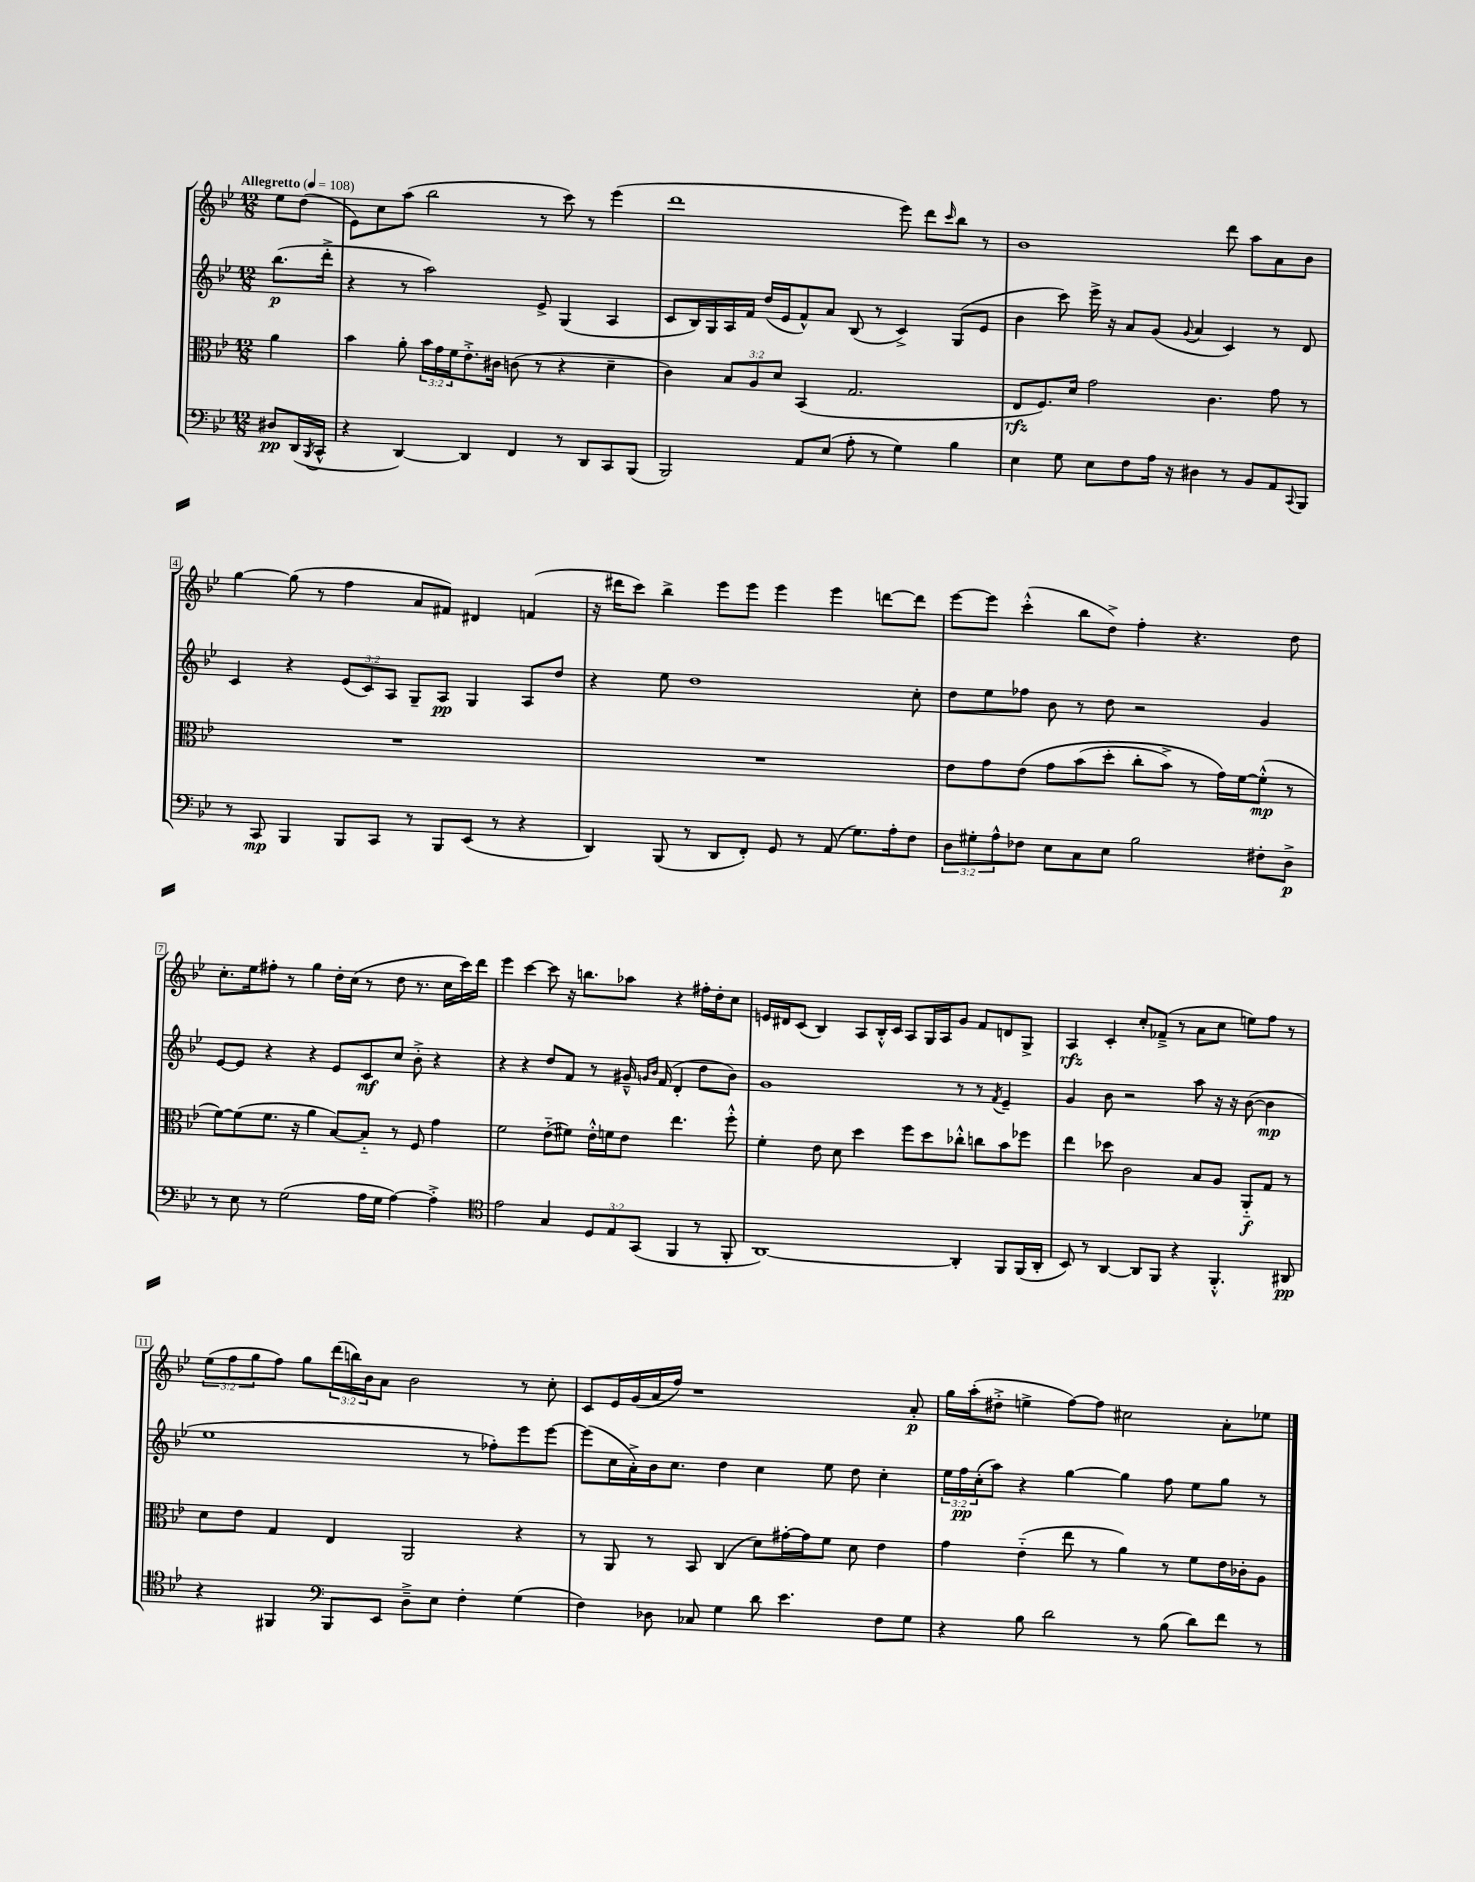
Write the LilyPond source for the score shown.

<<
\new StaffGroup <<
\new Staff = "s0" {
    \clef treble \key bes \major \numericTimeSignature \time 12/8 \override Staff.TupletNumber.text = #tuplet-number::calc-fraction-text \partial 4 \tempo "Allegretto" 4 = 108
    ees''8 d''8( |
    ees'8) c''8 a''8( bes''2 r8 c'''8) r8 ees'''4( |
    d'''1 ees'''8) d'''8 \grace { c'''16 } bes''8 r8 |
    bes'1 d'''8 a''8 a'8 bes'8 |
    g''4~ g''8( r8 f''4 a'8 fis'8) dis'4 f'4( |
    r16 dis'''16 c'''8) bes''4-> ees'''8 ees'''8 ees'''4 ees'''4 d'''8~ d'''8 |
    ees'''8~ ees'''8 c'''4-.-^( bes''8 d''8->) f''4-. r4. d''8 |
    c''8.-. ees''16 fis''8-. r8 g''4 d''16-. c''16( r8 d''8 r8. c''16 c'''16) d'''16 |
    ees'''4 c'''4~ c'''8 r16 b''8. aes''8 r4 fis''16-. d''16-. c''8 |
    e'16 dis'16 c'8( bes4) a8 bes16-.-^ c'16 a8 g16 a16 g'8 f'8 d'8 g8-> |
    a4\rfz c'4-. c''8-. fes'8--->( r8 a'8 c''8 e''8) f''8 r8 |
    \tuplet 3/2 { ees''8( f''8 g''8 } f''8) g''8 \tuplet 3/2 { d'''16( b''16) bes'16 } a'8 bes'2 r8 c''8-. |
    c'8 ees'16 g'16( a'16 f''16) r1 a'8-.\p |
    g''16 a''16-.( dis''8-.-> e''4-> f''8~) f''8 cis''2 a'8-. ees''8 \bar "|." |
}
\new Staff = "s1" {
    \clef treble \key bes \major \numericTimeSignature \time 12/8 \override Staff.TupletNumber.text = #tuplet-number::calc-fraction-text \partial 4
    bes''8.\p( d'''16-.-> |
    r4 r8 a''2) ees'8-> g4( a4 |
    c'8 bes16) g16 a16 f'16 d''16( ees'16 f'8-^) a'8 bes8( r8 c'4->) g8( ees'8 |
    bes'4 c'''8) ees'''16-> r16 a'8 g'8( \appoggiatura { g'8 } a'4 c'4) r8 d'8 |
    c'4 r4 \tuplet 3/2 { ees'8( c'8) a8 } g8-- a8\pp g4 a8 d''8 |
    r4 ees''8 d''1 c''8-. |
    d''8 ees''8 fes''8 bes'8 r8 d''8 r2 g'4 |
    ees'8~ ees'8 r4 r4 ees'8 c'8\mf c''8 bes'8-.-> r4 |
    r4 r4 d''8 f'8 r8 gis'16---^ \grace { g'16 bes'16 } f'16( d'4-. d''8 bes'8) |
    g'1 r8 r8 \acciaccatura { f'8 } ees'4-- |
    g'4 bes'8 r2 a''8 r16 r16 bes'8~( bes'4\mp |
    ees''1 r8 fes''8-.) ees'''8 ees'''8~ |
    ees'''8( c''16 a'16-.->) bes'16 c''8. d''4 c''4 ees''8 d''8 c''4-. |
    \tuplet 3/2 { ees''16 f''16\pp c''16-.( } a''8) r4 g''4~ g''4 f''8 ees''8 g''8 r8 \bar "|." |
}
\new Staff = "s2" {
    \clef alto \key bes \major \numericTimeSignature \time 12/8 \override Staff.TupletNumber.text = #tuplet-number::calc-fraction-text \partial 4
    a'4 |
    bes'4 a'8-. \tuplet 3/2 { bes'16 g'16 f'16 } ees'8.-.-> cis'16 c'8( r8 r4 d'4-- |
    c'4) \tuplet 3/2 { bes8 a8 d'8 } bes,4( g2. |
    ees8\rfz f8.) d'16 g'2 c'4. g'8 r8 |
    R1. |
    R1. |
    ees'8 g'8 ees'8\( g'8 bes'8( d''8-. c''8-. bes'8->) r8 g'16\) f'16~ f'8-.-^\mp( r8 |
    f'8~) f'8( f'8. r16 a'4 bes8~) bes8-_ r8 f8 g'4 |
    f'2 ees'8-_( fis'8) ees'16-.-^ f'16 ees'8 ees''4. f''8-.-^ |
    f'4-. ees'8 d'8 d''4 f''8 d''8 ces''8-.-^ c''8 bes'8 fes''8 |
    ees''4 des''8 c'2 bes8 a8 a,8-_\f g8 r8 |
    d'8 ees'8 g4 ees4 a,2 r4 |
    r8 a,8 r8 bes,8 c4( d'8) gis'16~-. gis'16 f'8 d'8 ees'4 |
    g'4 ees'4-_( ees''8 r8 a'4) r8 f'8 ees'16 ces'16-. a8 \bar "|." |
}
\new Staff = "s3" {
    \clef bass \key bes \major \numericTimeSignature \time 12/8 \override Staff.TupletNumber.text = #tuplet-number::calc-fraction-text \partial 4
    dis8\pp d,16( \acciaccatura { bes,,8 } c,16-^ |
    r4 d,4~) d,4 f,4 r8 d,8 c,8 bes,,8( |
    bes,,2) a,8 ees8( a8-. r8 g4) bes4 |
    ees4 g8 ees8 f8 a16 r16 dis4 r8 bes,8 a,8 \appoggiatura { c,8 } bes,,8 |
    r8 c,8\mp bes,,4 bes,,8 c,8 r8 bes,,8 ees,8( r8 r4 |
    d,4) bes,,8( r8 d,8 f,8-.) g,8 r8 a,8( g8.) a16-. f8 |
    \tuplet 3/2 { d8 gis8-. a8-^ } fes8 ees8 c8 ees8 bes2 fis8-. d8->\p |
    r8 ees8 r8 g2( a16 g16 a4~) a4-.-> |
    \clef tenor ees'2 g4 \tuplet 3/2 { d8 ees8 g,8( } f,4 r8 f,8-. |
    a,1~) a,4-. f,8 f,16( a,16-. |
    bes,8) r8 a,4~ a,8 f,8 r4 f,4.-.-^ ais,8\pp |
    r4 fis,4 \clef bass bes,,8 ees,8 d8---> ees8 f4-. g4( |
    f4) des8 ces8 g4 d'8 ees'4. f8 g8 |
    r4 bes8 d'2 r8 bes8( d'8) f'8 r8 \bar "|." |
}
>>
>>
\layout { \context { \Score \override BarNumber.stencil = #(make-stencil-boxer 0.1 0.3 ly:text-interface::print) } }
